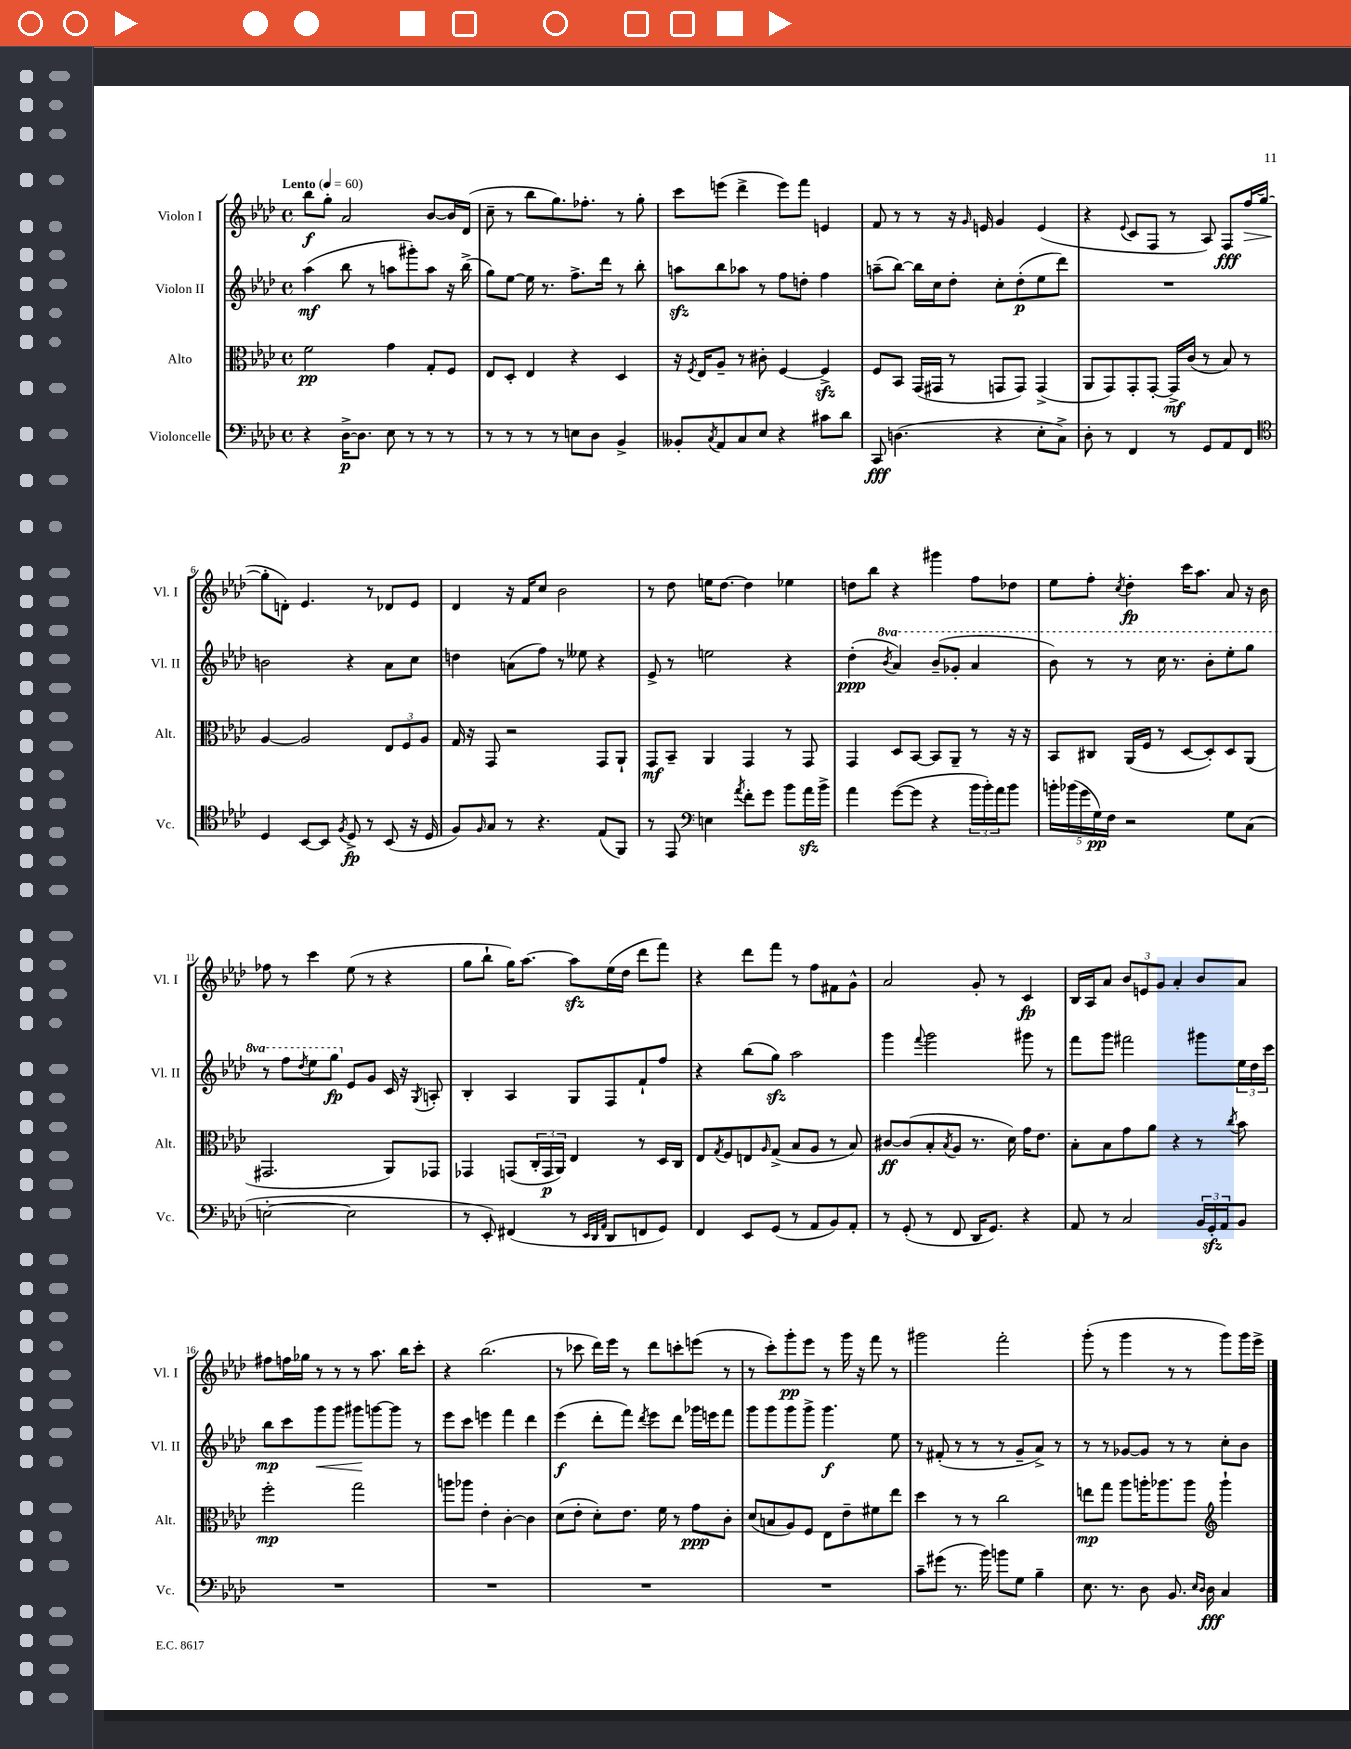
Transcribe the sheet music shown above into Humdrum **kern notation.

**kern	**kern	**kern	**kern
*staff4	*staff3	*staff2	*staff1
*clefF4	*clefC3	*clefG2	*clefG2
*k[b-e-a-d-]	*k[b-e-a-d-]	*k[b-e-a-d-]	*k[b-e-a-d-]
*M4/4	*M4/4	*M4/4	*M4/4
*met(c)	*met(c)	*met(c)	*met(c)
*MM60	*MM60	*MM60	*MM60
4r	2f	(4aa-	8bb-
.	.	.	8gg'
[16D-^	.	8bb-	2a-
8.D-]	.	.	.
.	.	8r	.
8E-	4g	8aa	.
8r	.	8ggg#')	.
8r	8G'	8aa	[8b-
8r	8F	16r	16b-]
.	.	(16bb-^	(16d-
=	=	=	=
8r	8E-	8gg)	8cc~
8r	8D-'	[8ee-	8r
8r	4E-	16ee-]	8bb-
.	.	8.r	.
8r	.	.	8.gg)
8E	4r	8.ff^	.
.	.	.	8.ff-'
8D-	.	.	.
.	.	16ddd-	.
4BB-^	4D-	8r	8r
.	.	8bb-'	8gg'
=	=	=	=
8BB--'	16r	8aa	8ccc
.	8qF	.	.
.	16E-	.	.
8qC	.	.	.
8AA-	8A-~	8bb-	(8eee
8C	8r	8aa-	4ddd-^
8E-	8c#'	8r	.
4r	[4F	8ff	8eee)
.	.	8dd'	8fff
8c#	4F^]	4ff	4e
8d-	.	.	.
=	=	=	=
8CC	8F	(8aa~	8f
(4.D	8BB-	[8bb-)	8r
.	(16GG	16bb-]	8r
.	16GG#	16cc	.
.	8r	8dd-'	16r
.	.	.	16qqg
.	.	.	16e
4r	8GG	8cc'	4g
.	8GG)	(8dd-'	.
8E-'	(4GG^	8ee-	(4e
8C^)	.	8ddd-)	.
=	=	=	=
8D-'	8AA-	1r	4r
8r	8GG)	.	.
.	.	.	8qqe-
4FF	8GG'	.	8c
.	[8GG'	.	8F
8r	16GG^]	.	8r
.	(16c	.	.
8GG	8r	.	8A-)
8AA-	8B-)	.	8F
8FF	8r	.	16ff
.	.	.	([16gg
=	=	=	=
*clefC4	*	*	*
4D-	[4A-	2b	8gg']
.	.	.	8d')
[8BB-	2A-]	.	4.e-
8BB-]	.	.	.
8qF	.	.	.
8D-^	.	4r	.
8r	.	.	8r
(8BB-	12E-	8a-	8d-
.	12F	.	.
16r	.	8cc	8e-
.	12A-	.	.
16D-	.	.	.
=	=	=	=
8F)	16G	4dd	4d-
.	16r	.	.
16qqF	.	.	.
8G	8GG	.	.
8r	2r	(8a	16r
.	.	.	16f
4.r	.	8ff)	8cc
.	.	8r	2b-
.	.	8ee--	.
(8E-	8GG	4r	.
8FF)	8AA-`	.	.
=	=	=	=
8r	8GG	8e-^	8r
8EE-	8BB-~	8r	8dd-
*clefF4	*	*	*
4E	4AA-	2ee	16ee
.	.	.	[8.dd-
8qa-	.	.	.
8f'	4GG	.	4dd-]
8g	.	.	.
8b-	8r	4r	4ee-
16a-	8GG	.	.
16b-^	.	.	.
=	=	=	=
4a-	4GG	(4dd-'	8dd
.	.	.	8bb-
.	.	8qbb-	.
([8g	8D-	4aa-)	4r
8g]	[8BB-	.	.
4r	8BB-]	(8bb-~	4ggg#
.	8AA-~	8gg-'	.
24b-	8r	4aa-	8ff
24b-')	.	.	.
24a-	.	.	.
8b-	16r	.	8dd-
.	16r	.	.
=	=	=	=
20b'	8BB-	8bb-)	8ee-
(20b-	.	.	.
20g	.	.	.
.	8C#	8r	8ff'
20G)	.	.	.
20F	.	.	.
.	.	.	8qcc
2r	(16AA-	8r	4dd-'
.	16F	.	.
.	8r	16ccc	.
.	.	8.r	.
.	[8D-	.	16ccc
.	.	.	8.aa-
.	8D-'])	8bb-'	.
8G	8D-	8eee-'	8a-
(8C	(8AA-	8ggg	16r
.	.	.	16b-
=	=	=	=
[2E'	2.GG#	8r	8ff-
.	.	8fff	8r
.	.	8qddd-	.
.	.	8eee-	4ccc
.	.	8ggg	.
2E]	.	8e-	(8ee-
.	.	8g	8r
.	8AA-)	16c	4r
.	.	16r	.
.	.	8qG	.
.	8GG-	8A'	.
=	=	=	=
8r	4GG-	4B-'	8gg
8EE-')	.	.	8bb-`
(4FF#	(8GG	4A-	16gg)
.	.	.	[8.aa-
.	24C'	.	.
.	24GG	.	.
.	24AA-)	.	.
8r	4E-	8G	8aa-]
32qqEE-	.	.	.
32qqDD-	.	.	.
32qqAA-	.	.	.
8DD-	.	8F	(16ee-
.	.	.	16dd-
8FF	8r	8f`	8ddd-
8GG)	16D-	8ff	8fff)
.	16C	.	.
=	=	=	=
4FF	8E-	4r	4r
.	8qG	.	.
.	8F	.	.
8EE-	8E	(8bb-	8ddd-
.	16qqA-	.	.
(8GG	(8G^	8gg)	8fff
8r	8B-	2aa-	8r
8AA-	8A-	.	8ff
8BB-)	8r	.	8f#
8AA-'	8B-)	.	8g^^
=	=	=	=
8r	[8c#	4ggg	2a-
(8GG'	(8c#]	.	.
.	.	8qqfff	.
8r	8B-'	2ggg	.
.	8qB-	.	.
8FF	8A-	.	.
16DD-	8.r	.	8g'
8.GG)	.	.	.
.	.	.	8r
.	16d-)	.	.
4r	16g	8ggg#	4c
.	8.e-	.	.
.	.	8r	.
=	=	=	=
8AA-	8B-'	8fff	16B-
.	.	.	16A-
8r	8B-	8ggg	8a-
2C	8g	2fff#	12b-
.	.	.	12e
.	8a-	.	.
.	.	.	12g
.	4r	.	4a-'
24BB-	8r	8ggg#	8b-
24GG'	.	.	.
24AA-	.	.	.
.	8qcc	.	.
8BB-	8b-	24ee-	8a-
.	.	24dd-	.
.	.	24ccc	.
=	=	=	=
1r	2ff'	8bb-	8ff#
.	.	8ccc	16ff
.	.	.	16gg-
.	.	8ggg	8r
.	.	8ggg	8r
.	2gg	8ggg#	8r
.	.	[8ggg	8.aa-
.	.	8ggg]	.
.	.	.	16bb-
.	.	8r	8ccc'
=	=	=	=
1r	8aa	8eee-	4r
.	8aa-	8ccc	.
.	4e-'	4eee	(2.bb-
.	[4c'	4fff	.
.	4c]	4ddd-	.
=	=	=	=
1r	(8d-	(4eee-	8r
.	8e-'	.	8ccc-
.	8d-')	8ddd-'	16ddd-)
.	.	.	16eee-
.	8.e-	8fff)	8r
.	.	8qddd-	.
.	.	8eee-	8ddd-
.	16f	.	.
.	8r	8ddd-	8ccc'
.	8g	16ggg-	(8eee
.	.	16eee	.
.	8c'	8fff	8r
=	=	=	=
1r	(8d-	8ggg	8r
.	8B	8ggg	8ccc')
.	8A-)	8ggg	8ggg'
.	8F	8ggg^	8eee-
.	8E-	4.ggg	8r
.	8e-~	.	16ggg
.	.	.	16r
.	8f#	.	8fff
.	8ee-	8ee-	8r
=	=	=	=
8c~	4dd-	8r	2ggg#
(8g#	.	(8f#'	.
8.r	8r	8r	.
.	8r	8r	.
16b-)	.	.	.
8b	2cc	8r	2fff'
8G	.	8g~	.
4B-~	.	8a-^)	.
.	.	8r	.
=	=	=	=
8.E-	8ee	8r	(8ggg'
.	8gg	8r	8r
8.r	.	.	.
.	8aa-	[8g-	4ggg
8D-	16aa'	8g-]	.
.	8.aa-	.	.
8.BB-	.	8r	8r
.	8aa-	8r	8r
16qqE-	.	.	.
16qqD-	.	.	.
16D-	.	.	.
*	*clefG2	*	*
4C	4ggg`	8cc'	8ggg)
.	.	8b-	16ggg
.	.	.	16eee-^
==	==	==	==
*-	*-	*-	*-
